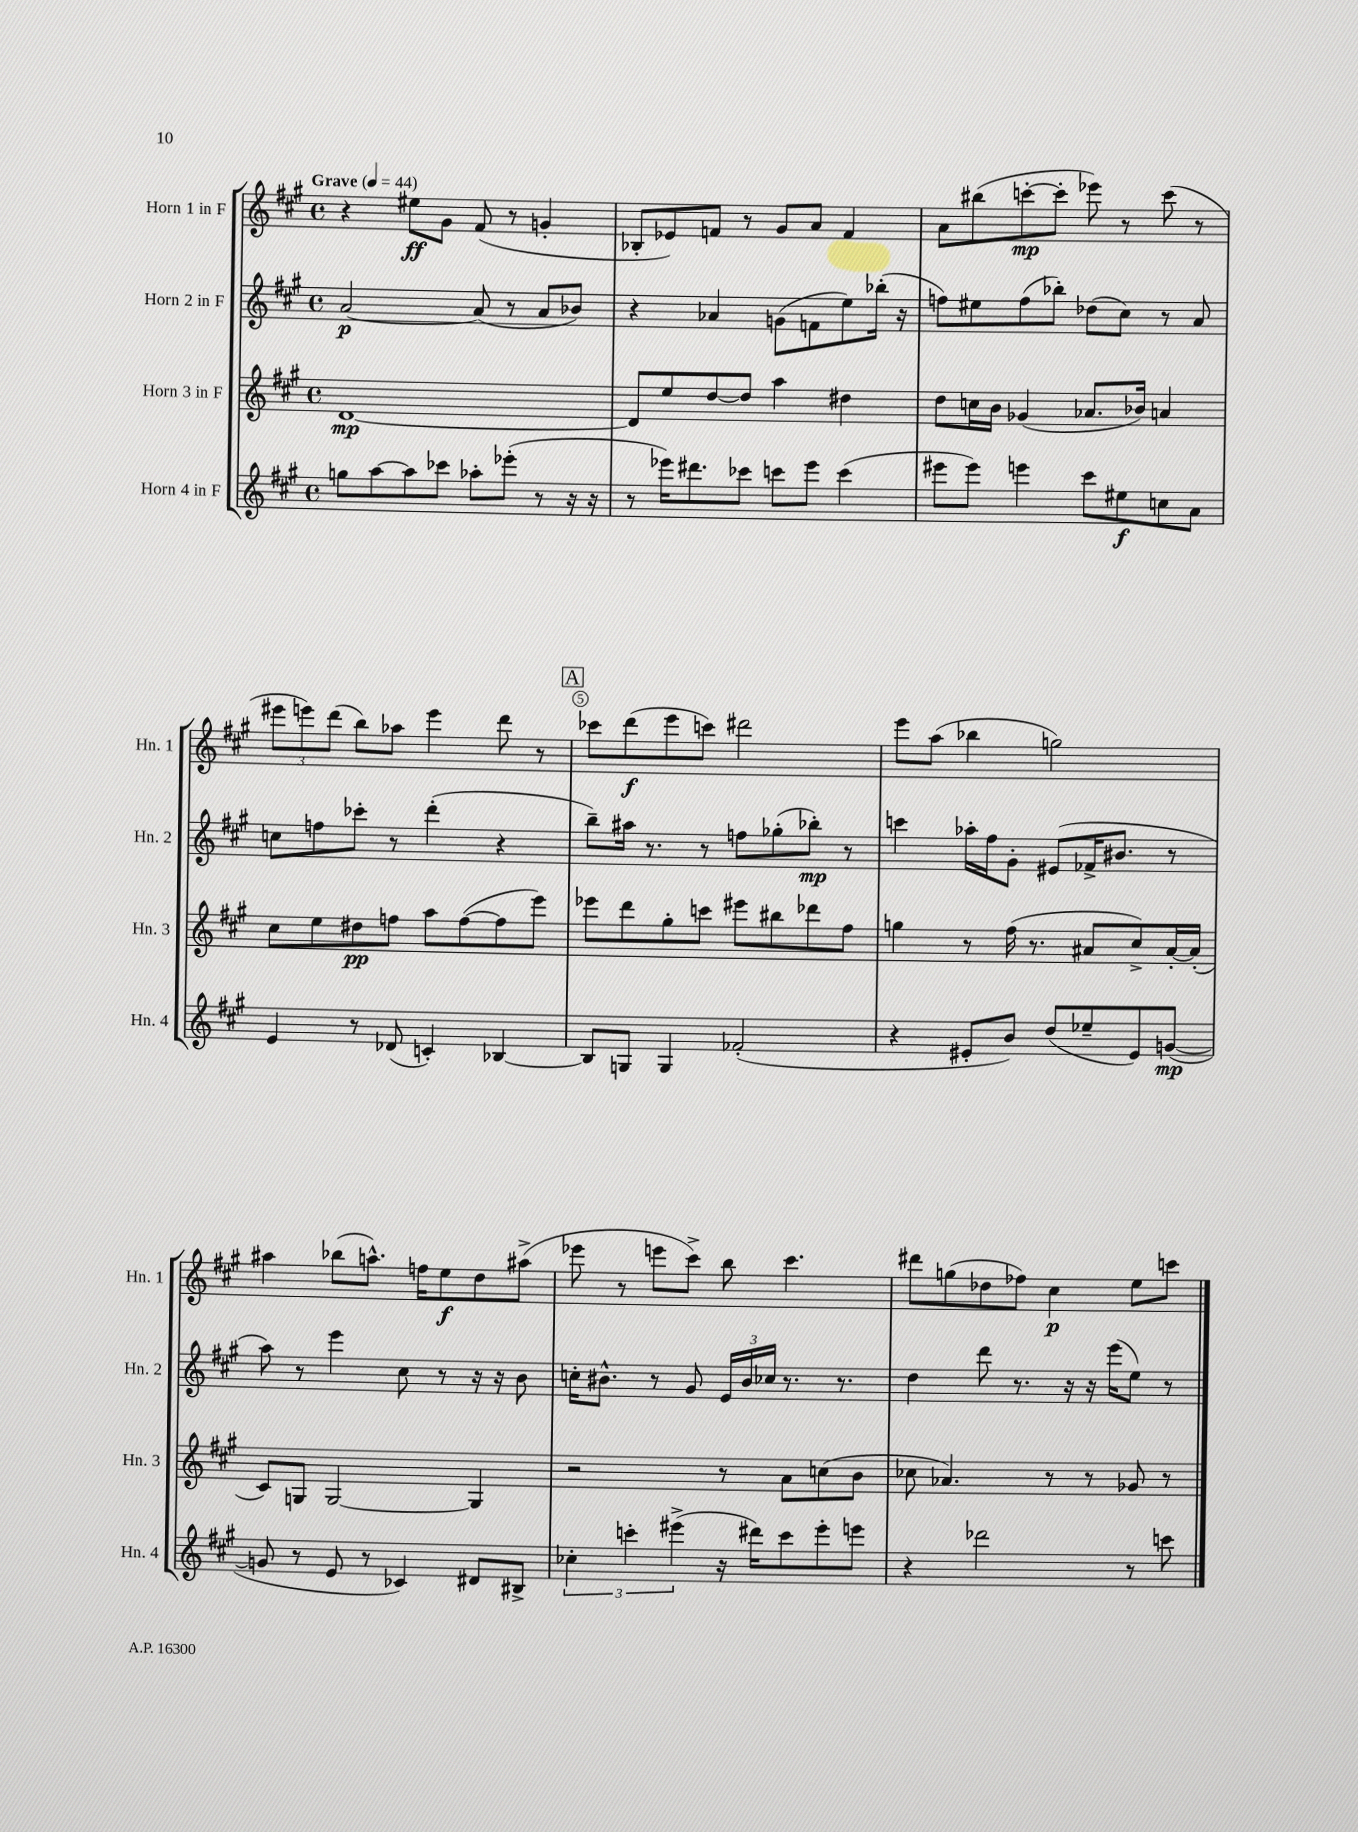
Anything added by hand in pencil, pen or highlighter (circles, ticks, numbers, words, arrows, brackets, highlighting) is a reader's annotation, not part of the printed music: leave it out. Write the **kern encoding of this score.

**kern	**kern	**kern	**kern
*staff4	*staff3	*staff2	*staff1
*clefG2	*clefG2	*clefG2	*clefG2
*k[f#c#g#]	*k[f#c#g#]	*k[f#c#g#]	*k[f#c#g#]
*M4/4	*M4/4	*M4/4	*M4/4
*met(c)	*met(c)	*met(c)	*met(c)
*MM44	*MM44	*MM44	*MM44
8gg	[1d	[2a	4r
[8aa	.	.	.
8aa]	.	.	8ee#
8ccc-	.	.	8g#
8aa-'	.	(8a]	(8f#
(8eee-'	.	8r	8r
8r	.	8a	4g'
16r	.	8b-)	.
16r	.	.	.
=	=	=	=
8r	8d]	4r	8B-'
16eee-)	8ee	.	8e-)
8.ddd#	.	.	.
.	[8dd	4a-	8f
8ccc-	8dd]	.	8r
8ccc	4aa	(8g	8g#
8eee-	.	8f	8a
(4ccc	4dd#	8ee)	4f
.	.	(16bb-'	.
.	.	16r	.
=	=	=	=
8eee#	8dd	8ff)	8a
8eee#)	16cc	8ee#	(8bb#
.	16b	.	.
4eee	(4g-	(8ff	[8ccc'
.	.	8bb-')	8ccc']
8ccc#	8.a-	(8dd-	8eee-)
8ee#	.	8cc#)	8r
.	16b-)	.	.
8cc	4a	8r	(8ccc
8a	.	8a	8r
=	=	=	=
4e	8cc#	8cc	12eee#
.	.	.	12eee)
.	8ee	8ff	.
.	.	.	(12ddd
8r	8dd#	8ccc-'	8bb)
(8d-	8ff	8r	8aa-
4c')	8aa	(4ddd'	4eee
.	([8ff	.	.
[4B-	8ff]	4r	8ddd
.	8eee)	.	8r
=	=	=	=
8B-]	8eee-	8bb~)	8ccc-
8G	8ddd	16aa#	(8ddd
.	.	8.r	.
4G	8gg#'	.	8eee
.	8ccc	8r	8ccc)
(2f-'	8eee#	8ff	2ddd#
.	8bb#	(8gg-'	.
.	8ddd-	8bb-')	.
.	8ff#	8r	.
=	=	=	=
4r	4gg	4ccc	8eee
.	.	.	(8aa
8e#'	8r	16aa-'	4bb-
.	.	16ff#	.
8b)	(16ff#	8g#'	.
.	8.r	.	.
(8dd	.	(8e#	2gg)
8ee-~	8a#	16f-^	.
.	.	8.b#	.
8e#)	8cc#^)	.	.
([8g	[16a#'	8r	.
.	(16a#']	.	.
=	=	=	=
8g]	8c#)	8aa)	4aa#
8r	8G	8r	.
8e	[2G	4eee	(8bb-
8r	.	.	8.aa^^)
4c-)	.	8cc#	.
.	.	.	16ff
.	.	8r	8ee
8d#	4G]	16r	8dd
.	.	16r	.
8B#^	.	8b	(8aa#^
=	=	=	=
6cc-'	2r	16cc'	8eee-
.	.	8.b#^^	.
.	.	.	8r
6ccc'	.	.	.
.	.	8r	8eee
(6eee#^	.	.	.
.	.	8g#	8ccc#^)
16r	8r	24e	8bb
.	.	24b#	.
16ddd#)	.	.	.
.	.	24cc-	.
8ccc	8a	8.r	4.ccc#
8eee#'	(8cc	.	.
.	.	8.r	.
8eee	8b	.	.
=	=	=	=
4r	8cc-	4dd	8ddd#
.	4.a-)	.	(8gg
2ddd-	.	8ddd	8dd-
.	.	8.r	8ff-)
.	8r	.	4cc#
.	.	16r	.
.	8r	16r	.
.	.	(16eee	.
8r	8g-	8ee)	8ee
8ccc	8r	8r	8ccc
==	==	==	==
*-	*-	*-	*-
